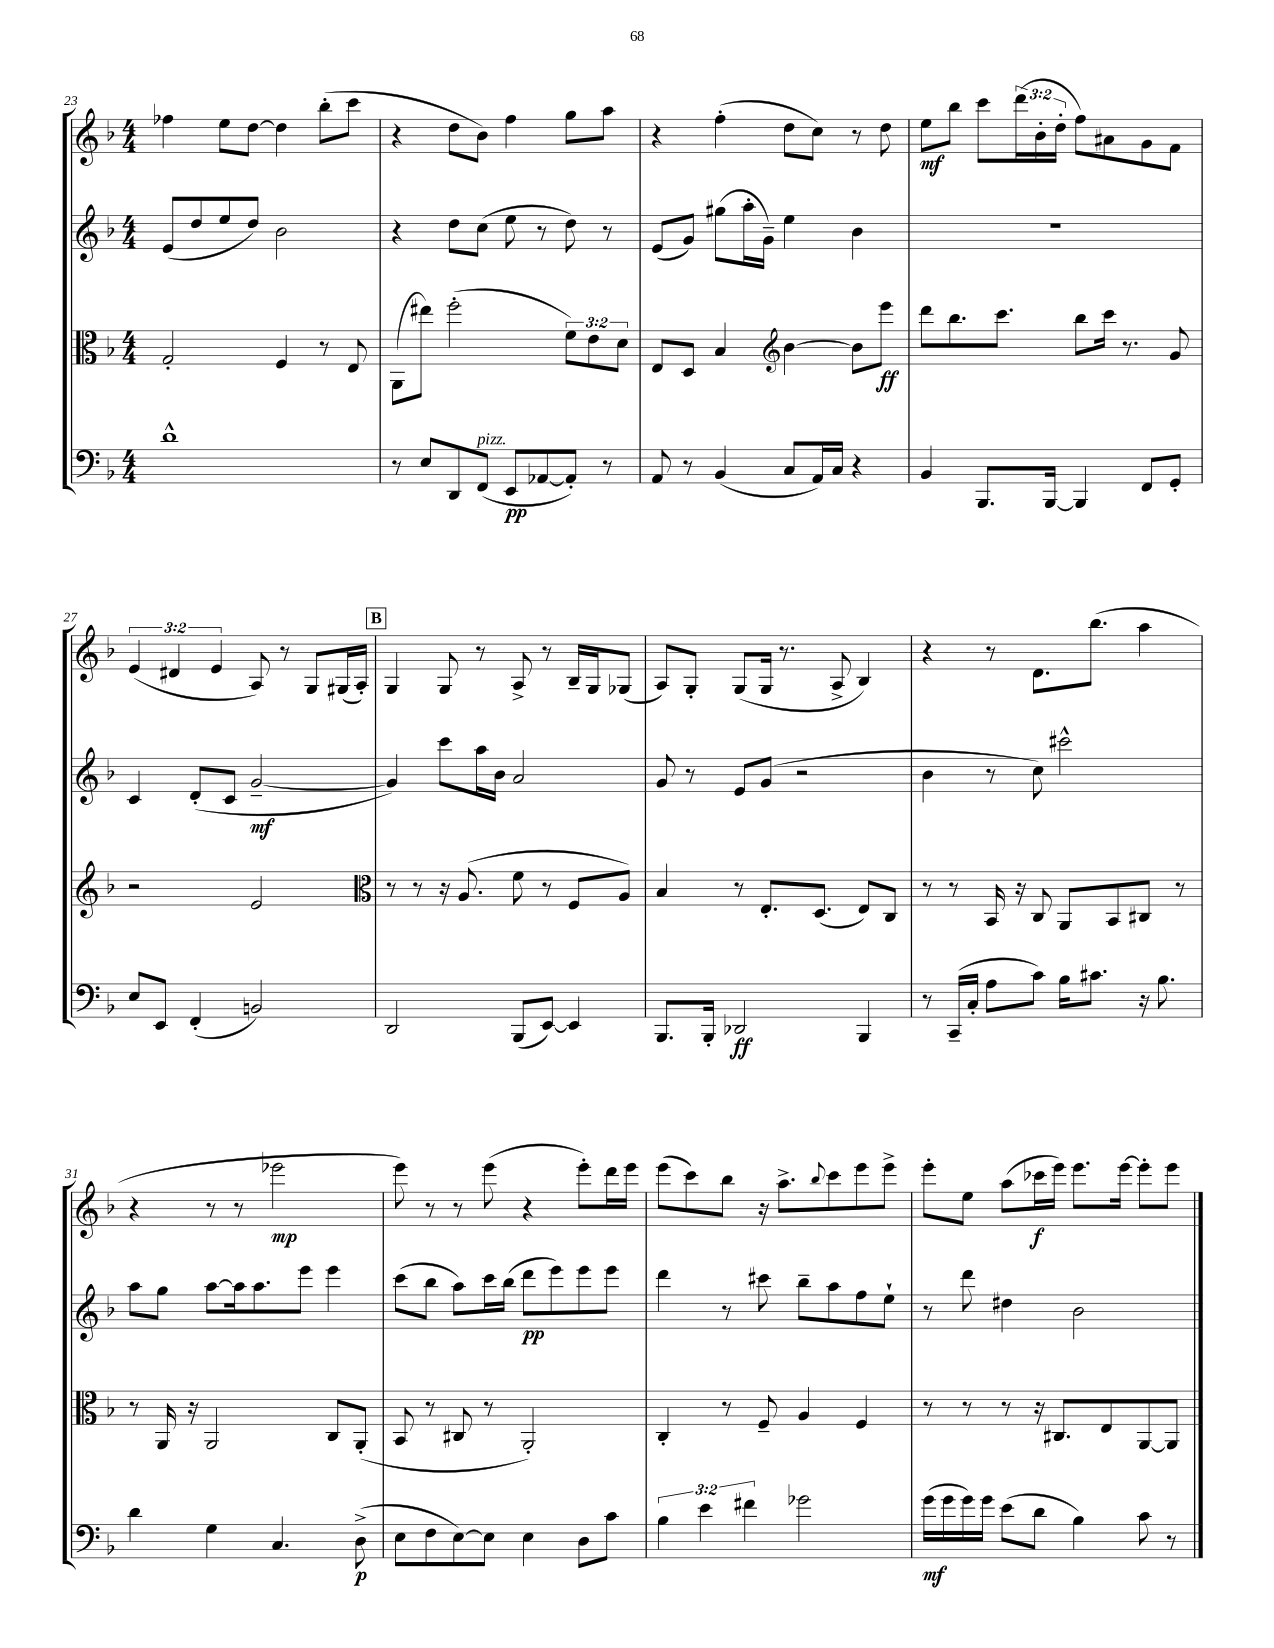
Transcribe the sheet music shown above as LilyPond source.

<<
\new StaffGroup <<
\new Staff = "s0" {
    \clef treble \key f \major \numericTimeSignature \time 4/4 \override Staff.TupletNumber.text = #tuplet-number::calc-fraction-text
    fes''4 e''8 d''8~ d''4 bes''8-.( c'''8 |
    r4 d''8 bes'8) f''4 g''8 a''8 |
    r4 f''4-.( d''8 c''8) r8 d''8 |
    e''8\mf bes''8 c'''8 \tuplet 3/2 { d'''16( bes'16-. d''16-. } f''8) ais'8 g'8 f'8 |
    \tuplet 3/2 { e'4( dis'4 e'4 } a8) r8 g8 gis16( a16-.) |
    \mark \markup { \box "B" } g4 g8 r8 a8-> r8 bes16-- g16 ges8( |
    a8) g8-. g8( g16 r8. a8-> bes4) |
    r4 r8 d'8. bes''8.( a''4 |
    r4 r8 r8 ees'''2\mp |
    e'''8) r8 r8 e'''8( r4 e'''8-.) d'''16 e'''16 |
    e'''8( c'''8) bes''8 r16 a''8.-> \appoggiatura { bes''8 } c'''8 e'''8 e'''8-> |
    e'''8-. e''8 a''8( ces'''16\f e'''16) e'''8. e'''16~ e'''8-. e'''8 \bar "|." |
}
\new Staff = "s1" {
    \clef treble \key f \major \numericTimeSignature \time 4/4
    e'8( d''8 e''8 d''8) bes'2 |
    r4 d''8 c''8( e''8 r8 d''8) r8 |
    e'8( g'8) gis''8( a''16-. g'16--) e''4 bes'4 |
    R1 |
    c'4 d'8-.( c'8 g'2~--\mf |
    \mark \markup { \box "B" } g'4) c'''8 a''16 bes'16 a'2 |
    g'8 r8 e'8 g'8( r2 |
    bes'4 r8 c''8) cis'''2-^ |
    a''8 g''8 a''8~ a''16 a''8. e'''8 e'''4 |
    c'''8( bes''8 a''8) c'''16 bes''16( d'''8\pp e'''8) e'''8 e'''8 |
    d'''4 r8 cis'''8 bes''8-- a''8 f''8 e''8-! |
    r8 d'''8 dis''4 bes'2 \bar "|." |
}
\new Staff = "s2" {
    \clef alto \key f \major \numericTimeSignature \time 4/4 \override Staff.TupletNumber.text = #tuplet-number::calc-fraction-text
    g2-. f4 r8 e8 |
    a,8( eis''8) f''2-.( \tuplet 3/2 { f'8) e'8 d'8 } |
    e8 d8 bes4 \clef treble bes'4~ bes'8 e'''8\ff |
    d'''8 bes''8. c'''8. bes''8 c'''16 r8. g'8 |
    r2 e'2 |
    \mark \markup { \box "B" } \clef alto r8 r8 r16 a8.( f'8 r8 f8 a8) |
    bes4 r8 e8.-. d8.( e8) c8 |
    r8 r8 bes,16 r16 c8 a,8 bes,8 cis8 r8 |
    r8 a,16 r16 a,2 c8 a,8-.( |
    bes,8 r8 cis8 r8 a,2-.) |
    c4-. r8 f8-- a4 f4 |
    r8 r8 r8 r16 cis8. e8 a,8~ a,8 \bar "|." |
}
\new Staff = "s3" {
    \clef bass \key f \major \numericTimeSignature \time 4/4 \override Staff.TupletNumber.text = #tuplet-number::calc-fraction-text
    d'1-^ |
    r8 e8 d,8 f,8^\markup { \italic "pizz." }( e,8\pp aes,8~ aes,8-.) r8 |
    a,8 r8 bes,4( c8 a,16) c16 r4 |
    bes,4 bes,,8. bes,,16~ bes,,4 f,8 g,8-. |
    e8 e,8 f,4-.( b,2) |
    \mark \markup { \box "B" } d,2 bes,,8( e,8~) e,4 |
    bes,,8. bes,,16-. des,2\ff bes,,4 |
    r8 c,16--( c16-. a8 c'8) bes16 cis'8. r16 bes8. |
    d'4 g4 c4. d8->\p( |
    e8 f8 e8~) e8 e4 d8 c'8 |
    \tuplet 3/2 { bes4 e'4 fis'4 } ges'2 |
    g'16\mf( g'16 g'16) g'16 e'8( d'8 bes4) c'8 r8 \bar "|." |
}
>>
>>
\layout { \context { \Score currentBarNumber = #23 } }
